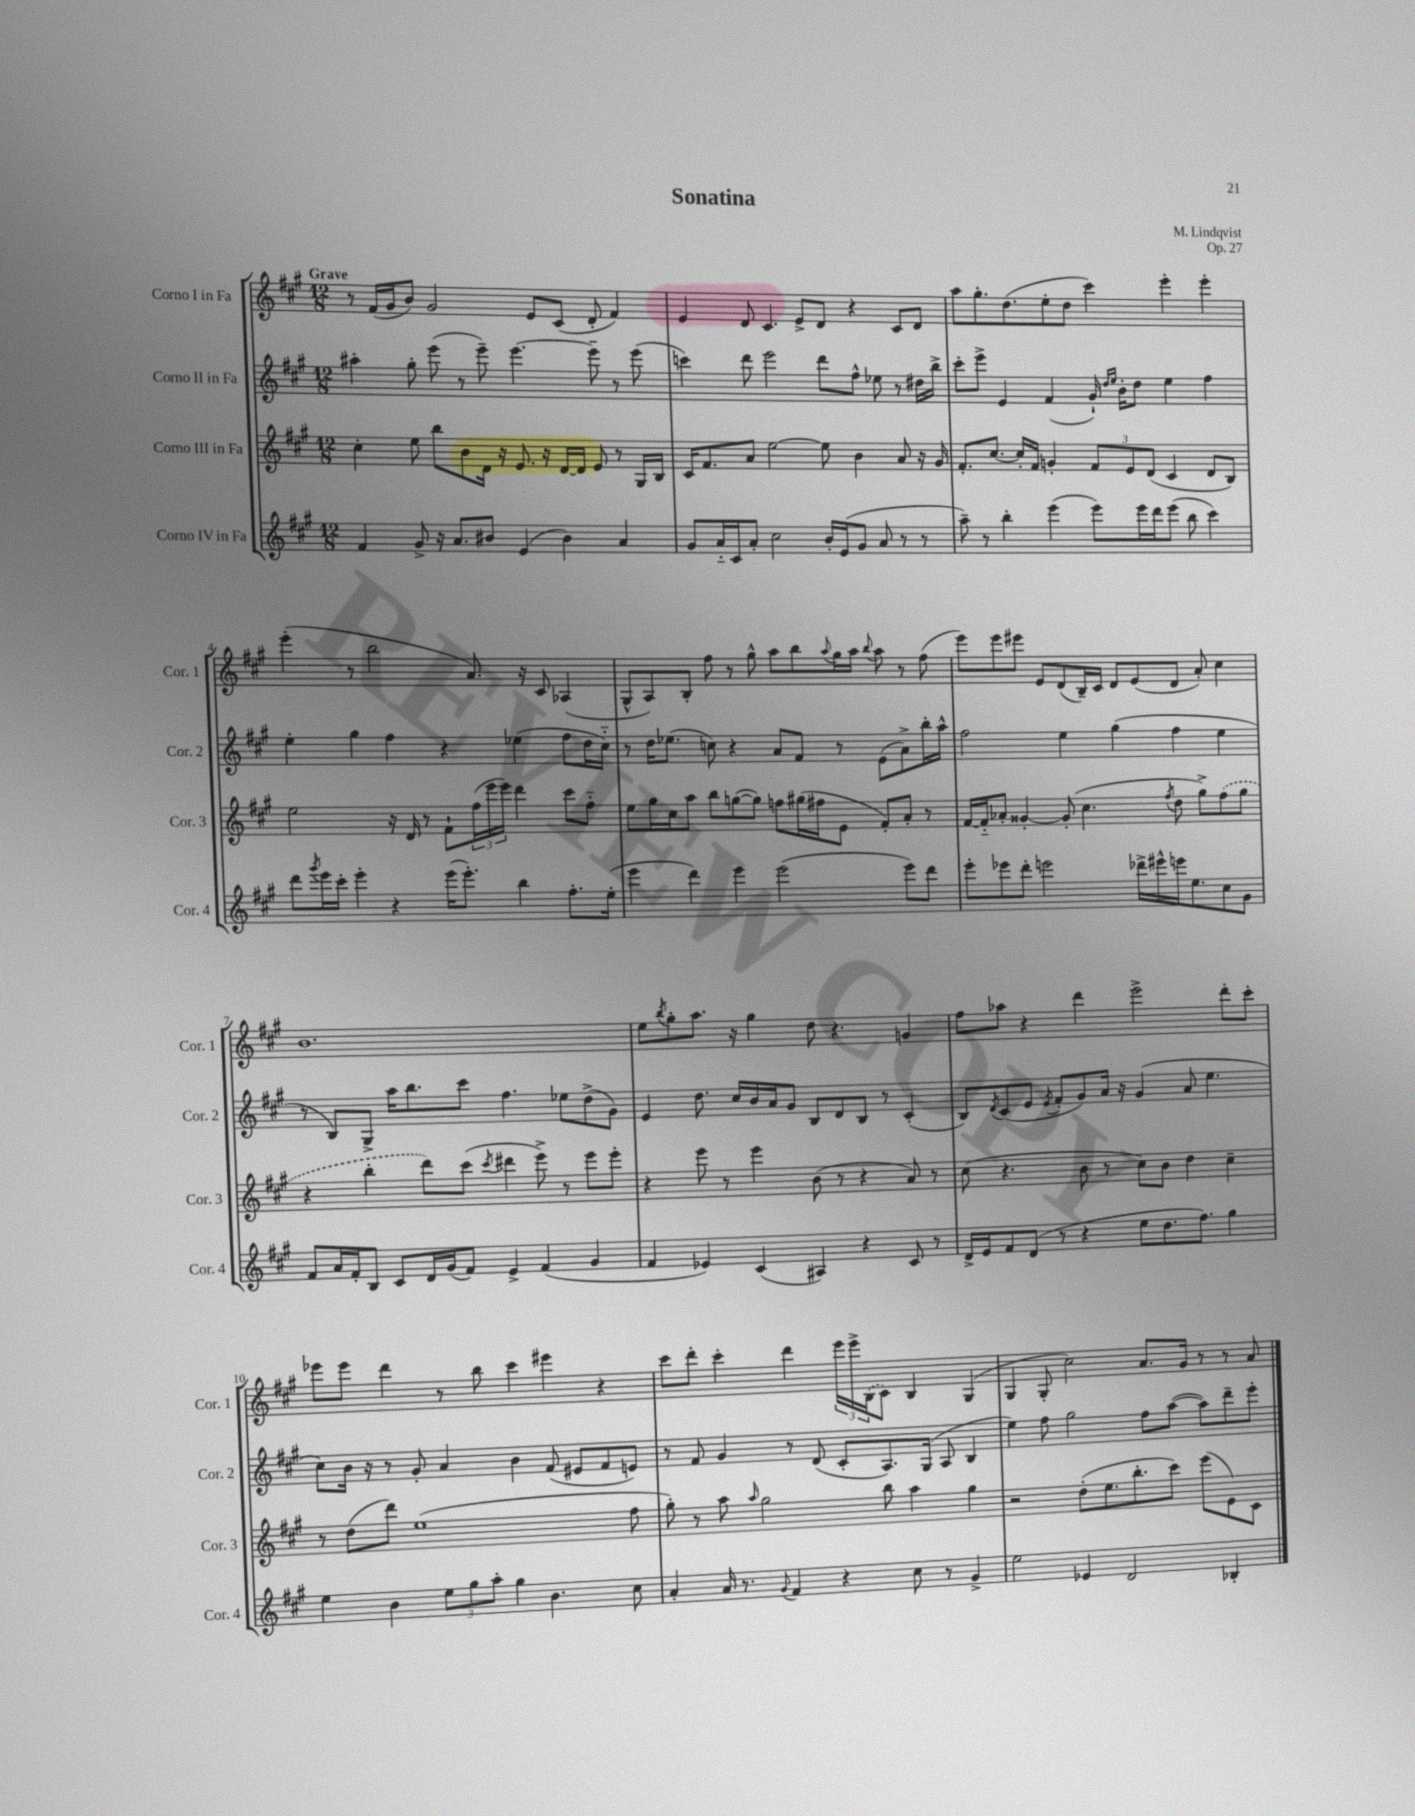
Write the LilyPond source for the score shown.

\header { title = "Sonatina" composer = "M. Lindqvist" opus = "Op. 27" }
<<
\new StaffGroup <<
\new Staff = "s0" \with { instrumentName = "Corno I in Fa" shortInstrumentName = "Cor. 1" } {
    \clef treble \key a \major \numericTimeSignature \time 12/8 \tempo "Grave"
    r8 fis'16( gis'16 b'8) gis'2 e'8 cis'8( d'8-. fis'4) |
    e'4 d'8 cis'4. e'8-> d'8 r4 cis'8 d'8 |
    a''8 gis''8.-. d''8.( e''8-. d''8 cis'''4) e'''4-. e'''4-. |
    e'''4-.( r8 b''2 a'8.) r16 cis'8 aes4( |
    gis8-^ a8) b8-. fis''8 r8 gis''8-^ a''8 b''8 \appoggiatura { a''8 } gis''16 a''16 \appoggiatura { b''8 } a''8 r8 fis''8( |
    e'''8) e'''8 eis'''8 e'8 d'8( b16--) cis'16 d'8 e'8( d'8 a'8-.) cis''4 |
    b'1. |
    e''8 \acciaccatura { b''8 } gis''8-. a''8. r16 gis''4 d''8 r4. g'4 |
    fis''8 aes''8 r4 d'''4 e'''2-> d'''8-. cis'''8-. |
    ees'''8 ees'''8 d'''4 r8 b''8 cis'''4 eis'''4 r4 |
    cis'''8 d'''8-. cis'''4-. d'''4 \tuplet 3/2 { e'''16 e'''16-> \once \slurDashed b16( } cis'8) b4 gis4( |
    gis4 gis8-. cis''2) a'8. gis'16 r8 r8 a'8 \bar "|." |
}
\new Staff = "s1" \with { instrumentName = "Corno II in Fa" shortInstrumentName = "Cor. 2" } {
    \clef treble \key a \major \numericTimeSignature \time 12/8
    ais''4-. gis''8-. e'''8( r8 e'''8--) e'''4.~ e'''8-- r8 e'''8( |
    c'''4) d'''8 e'''2 d'''8 fis''8-^ ees''8 r8 dis''16 b''16-> |
    cis'''8-. e'''8-> e'4 fis'4( gis'16-!) \grace { d''16 e''16 } b'16-. d''8 e''4 fis''4 |
    e''4-. gis''4 fis''4 r4 ees''4( fis''8 d''16 cis''16-_) |
    r8 d''16 ees''8.( c''8) r4 a'8 fis'8 r8 e'8( a'8->) b''16-. a''16-^ |
    fis''2 e''4 gis''4( fis''4 e''4 |
    r8 b8) gis8-> a''16 b''8. cis'''8 fis''4. ees''8 d''8->( gis'8) |
    e'4 d''8. cis''16 b'16 a'16 gis'8 b8 d'8 b8 r8 cis'4-.( |
    b8) \acciaccatura { d'8 } cis'8( e'8 \acciaccatura { e'8 } fis'8-. gis'8) a'16 r16 gis'4( a'8 e''4. |
    cis''8) b'16 r16 r8 gis'8-. a'4 b'4 fis'8( eis'8 fis'8 e'8) |
    r8 fis'8 gis'4 r8 d'8( cis'8-. a8.) gis16( a8 b4 |
    e''4) fis''8 gis''2 fis''8 a''8~( a''8) d'''8-- e'''8-. \bar "|." |
}
\new Staff = "s2" \with { instrumentName = "Corno III in Fa" shortInstrumentName = "Cor. 3" } {
    \clef treble \key a \major \numericTimeSignature \time 12/8
    cis''4-. e''8 b''8 b'8 d'16 r16 e'8. r16 d'16~ d'16 e'8 r8 gis16 b16 |
    cis'16 fis'8. a'8 e''2~ e''8 b'4 a'8 r16 gis'16 |
    fis'8.-. cis''8.~ cis''16-. fis'16 g'4-. \tuplet 3/2 { fis'8 e'8 d'8( } cis'4 d'8 b8) |
    e''2 r16 d'16 r8 fis'8-! \tuplet 3/2 { fis''16( e'''16 e'''16) } d'''4 cis'''8 fis''8-_ |
    e''8 gis''16 cis''16 a''8 b''8 g''8~( g''8) f''8 gis''16( fis''16 e'8 fis'8-.) a'8-. r8 |
    fis'16~ fis'16-_ aes'8-. gisis'4~-. gisis'8-.( cis''4. \acciaccatura { fis''8 } d''8 gis''8->) \once \slurDashed fis''8( gis''8 |
    r4 b''4-. d'''8) cis'''8( \acciaccatura { cis'''8 } dis'''4 e'''8->) r8 e'''8 e'''8-. |
    r4 e'''8 r8 e'''4 b'8( r8 r4 a'8) r8 |
    cis''8( r4. b'8 r8 cis''8) b'8 d''4 cis''4-- |
    r8 d''8( d'''8) e''1( fis''8 |
    gis''8-.) r8 a''8 \grace { a''16 } gis''2 b''8 a''4 gis''4 |
    r2 d''8-.( e''8. b''8.-. cis'''8) e'''8( e'8) cis'8 \bar "|." |
}
\new Staff = "s3" \with { instrumentName = "Corno IV in Fa" shortInstrumentName = "Cor. 4" } {
    \clef treble \key a \major \numericTimeSignature \time 12/8
    fis'4 gis'8-> r16 a'8. bis'8 e'4( bis'4) a'4 |
    gis'8 a'16-_ cis'16 a'8-. cis''2 b'16-. e'16( gis'8 a'8 r8 r8 |
    a''8--) r8 b''4-. e'''4( e'''8) e'''16 d'''16 e'''8( b''8 cis'''4) |
    d'''8 \acciaccatura { gis'''8 } e'''16 cis'''16-. e'''4-. r4 e'''16( e'''8.-.) b''4 fis''8.-. e''16-.( |
    e'''4 d'''4) e'''4 e'''2( e'''8) d'''8 |
    e'''8-. ees'''8 d'''8-. e'''2 des'''16-> eis'''16-^ e'''16 e''8. cis''8 gis'8 |
    fis'8 a'16 fis'16-. b8 cis'8 d'16 gis'16( fis'8) e'4-> fis'4( gis'4 |
    fis'4 ees'4) cis'4( ais4) r4 cis'8 r8 |
    d'16-> e'16 fis'8 d'8( r8 r4 e''8 d''8. fis''8.) gis''4 |
    e''4 b'4 \tuplet 3/2 { e''8 gis''8 a''8-. } gis''4 b'4. cis''8 |
    a'4-. a'16 r8. \appoggiatura { gis'8 } fis'4 r4 cis''8 r8 gis'4-> |
    e''2 ees'4 d'2 bes4-. \bar "|." |
}
>>
>>
